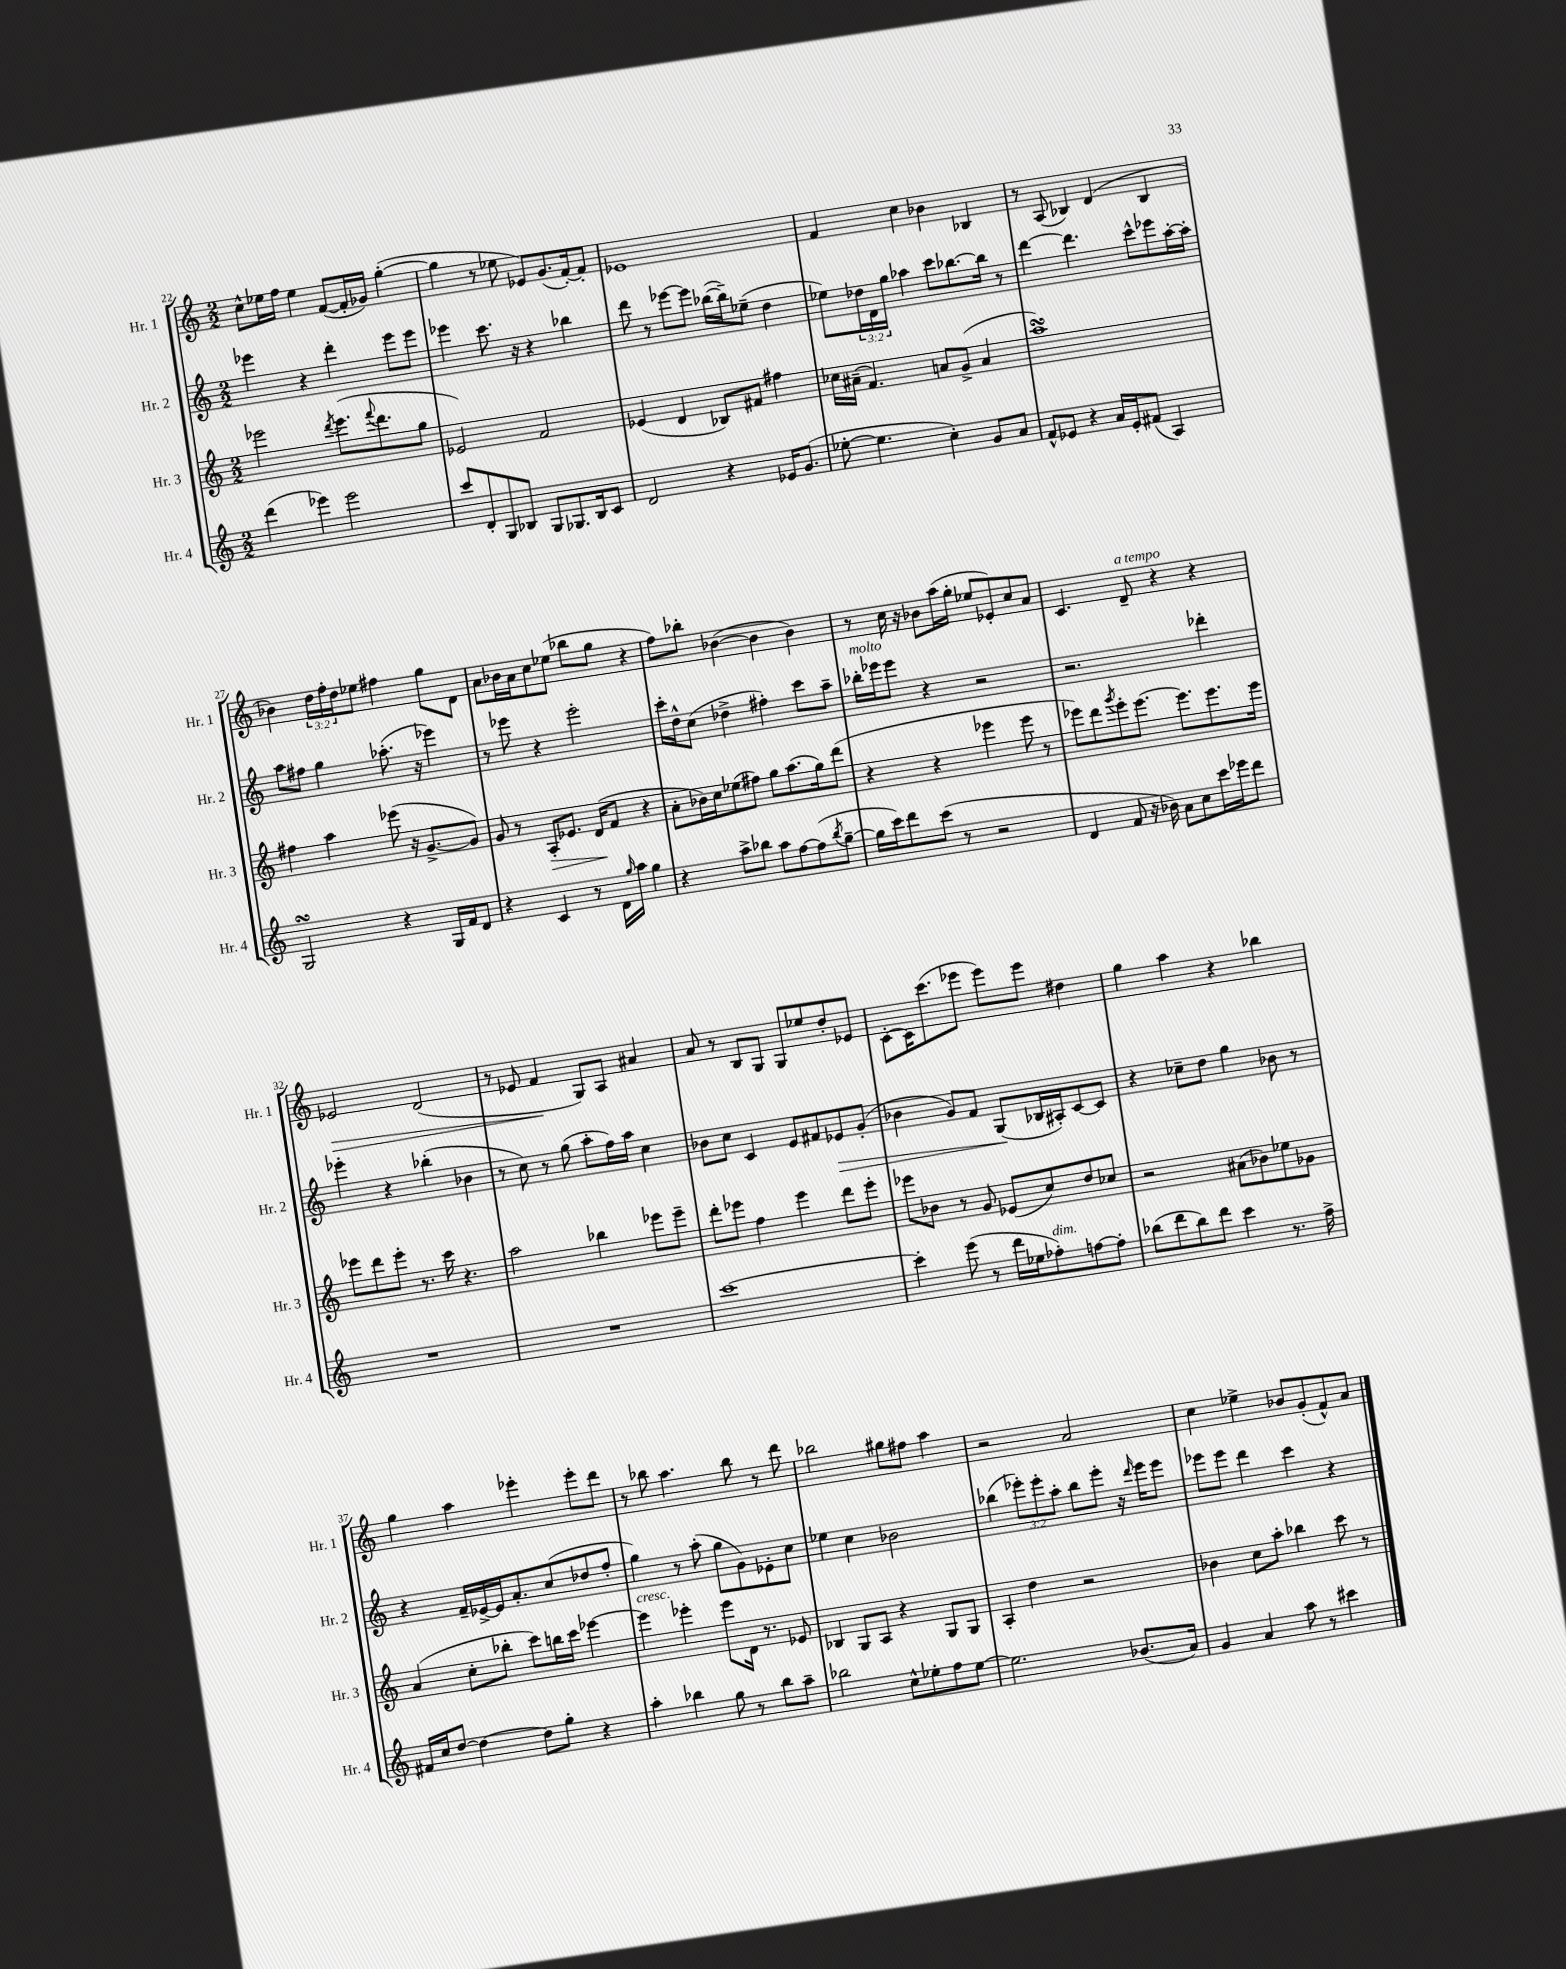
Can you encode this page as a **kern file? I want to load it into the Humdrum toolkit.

**kern	**kern	**kern	**kern
*staff4	*staff3	*staff2	*staff1
*clefG2	*clefG2	*clefG2	*clefG2
*k[]	*k[]	*k[]	*k[]
*M2/2	*M2/2	*M2/2	*M2/2
(4ddd	2eee-	4eee-	8cc^^
.	.	.	16ee-
.	.	.	16ff
4eee-)	.	4r	4ee-
.	8qddd	.	.
2eee-	(8.eee-	4ddd'	([8f
.	.	.	16f']
.	8qqfff	.	.
.	8.ddd	.	16g-)
.	.	8eee-	([4gg'
.	8gg	8eee-	.
=	=	=	=
8ccc	2e-)	4eee-	4gg]
8d'	.	.	.
8G	.	8.ccc	8r
8B-	.	.	8ee-
.	.	16r	.
8G	2f	4r	8e-)
8.G-	.	.	(8.g
.	.	4bb-	.
16B-	.	.	[16f')
8c	.	.	8f']
=	=	=	=
2d	(4e-	8ddd	1e-
.	.	8r	.
.	4d	[8eee-	.
.	.	8eee-]	.
4r	8B-)	([16bb-	.
.	.	16bb-~])	.
.	8f#	(8ee-~	.
16e-	4ff#	4dd	.
(8.g	.	.	.
=	=	=	=
[8ee-'	16cc-	8ee-)	4f
.	(16a#~	.	.
4.ee-]	4.f)	24dd-	.
.	.	24d	.
.	.	24gg	.
.	.	4aa-	4cc
4cc')	8a	8ccc	4b-
.	(8g^	[8.bb-	.
8g	4a	.	4B-
.	.	16bb-]	.
8a	.	8r	.
=	=	=	=
8f^^	1aa)	[4ddd	8r
8e-	.	.	(8A
4r	.	4.ddd]	4B-)
16a	.	.	(4d
16e-'	.	.	.
(8f#	.	8ccc^^	.
4A)	.	8eee-	4B-
.	.	[16aa'	.
.	.	16aa']	.
=	=	=	=
2G	4ff#	8aa	4b-)
.	.	8ff#	.
.	4aa	4gg	24dd
.	.	.	24ff'
.	.	.	24dd
.	.	.	8ee-
4r	(8eee-	(8.aa-'	4ff#
.	16r	.	.
.	[8.g^	16r	.
16G	.	4eee-)	8gg
16f	.	.	.
8d	8g])	.	8d
=	=	=	=
4r	8g	8r	8a
.	8r	8eee-	16b-
.	.	.	16a
4c	8A'	4r	8cc
.	8.e-	.	(8ee-
8r	.	2eee-'	8bb-
.	(16d	.	.
16d	8f	.	8gg
16qqgg	.	.	.
16aa	.	.	.
4gg	4r	.	4r
=	=	=	=
4r	8a'	16ccc'	8ff)
.	.	16dd^^	.
.	16b-)	(8cc	8bb-'
.	16cc	.	.
8aa^	(8ee-	4dd-^	([4b-
8bb-	8ff#)	.	.
8aa	8gg	4ff#')	4b-]
[8ff	(8.aa	.	.
(8ff]	.	8ccc	4b-)
.	16gg)	.	.
8qbb-	.	.	.
[8gg~	(8ddd	8aa~	.
=	=	=	=
16gg]	4r	16bb-'	8r
16ccc)	.	16eee-	.
8ddd	.	8eee-	16cc
.	.	.	16r
(8ccc	4r	4r	8b-
8r	.	.	(16aa
.	.	.	16gg'
2r	4eee-	2r	8ee-
.	.	.	8e-')
.	8eee-	.	8cc
.	8r	.	8a
=	=	=	=
4d	8eee-)	2.r	4.c
.	8ddd	.	.
.	8qggg	.	.
8f	8eee-'	.	.
16r	[8.eee-	.	8d~
16b-)	.	.	.
8a	.	.	4r
.	8.eee-]	.	.
8cc	.	.	.
16ccc	8.eee-	4ddd-'	4r
16eee-	.	.	.
8ddd	.	.	.
.	16eee-	.	.
=	=	=	=
1r	8eee-	4eee-'	2e-
.	8ddd	.	.
.	8eee-'	4r	.
.	8.r	.	.
.	.	(4bb-'	(2d
.	16ccc	.	.
.	4.r	.	.
.	.	4b-	.
=	=	=	=
1r	2aa	8r	8r
.	.	8cc)	8e-
.	.	8r	4f
.	.	(8gg	.
.	4bb-	8aa'	8G)
.	.	16ff)	8A
.	.	16aa	.
.	8eee-	4cc	4a#
.	8eee-~	.	.
=	=	=	=
[1ccc	8ddd'	8b-	8a
.	8eee-	8cc	8r
.	4ff	4c	8B
.	.	.	8G
.	4eee-	8e	8G
.	.	8f#	8ee-
.	8ddd	8e-	8dd'
.	8eee-'	(8g'	8e-
=	=	=	=
4ccc']	8eee-	4b-	[8c'
.	8b-	.	16c]
.	.	.	(8.ccc
(8eee	8r	8g)	.
8r	8g	8f	8eee-
16ddd	(8e-	(8G	8eee-)
16ee-	.	.	.
8ff-')	8cc)	16B-	8eee-
.	.	16A#')	.
[8ff	8dd	[8c	4dd#
8ff']	8cc-	8c]	.
=	=	=	=
(8bb-	2r	4r	4gg
8ddd	.	.	.
8bb-)	.	8cc-~	4aa
8ddd	.	8dd	.
4ccc	(8a#	4gg	4r
.	8b-)	.	.
8.r	8ee-	8b-	4bb-
.	8g-	8r	.
16ff^	.	.	.
=	=	=	=
16f#	(4a	4r	4gg
16cc	.	.	.
[8dd	.	.	.
4dd_	8cc'	16f~	4aa
.	.	[16e-^	.
.	8bb-'	16e-]	.
.	.	8.a'	.
8dd]	8ccc)	.	4eee-'
8gg'	16bb	(8cc	.
.	16ccc	.	.
4r	[4eee-	8dd-	8eee-'
.	.	8ff'	8ddd
=	=	=	=
4aa'	4eee-]	4gg)	8r
.	.	.	8bb-
4bb-	4eee-'	8r	4.aa
.	.	(8aa'	.
8gg	8eee-	8gg	.
8r	16d	8g)	8bb-
.	8.r	.	.
8bb-	.	8e-'	8r
8aa~	8e-	8cc	8ddd
=	=	=	=
2bb-	4B-	4ee-	2bb-
.	8G	4cc	.
.	8A	.	.
8cc^^	4r	2b-	8gg#
8ee-'	.	.	8ff#
8ff	8G	.	4aa
[8ee-	8G	.	.
=	=	=	=
2.ee-]	4A'	(4bb-	2r
.	4dd	12eee-')	.
.	.	12eee-'	.
.	.	12aa'	.
.	2r	8bb-	2a
.	.	8eee-'	.
(8.b-	.	16r	.
.	.	16qqddd	.
.	.	16eee-	.
.	.	8eee-	.
16a)	.	.	.
=	=	=	=
4g	4b-	8eee-	4cc
.	.	8eee-	.
4a	8cc	4ddd	4ee-^
.	8aa'	.	.
8aa	4bb-	4ccc	8b-
8r	.	.	(8g'
4ccc#	8ccc	4r	8f^^)
.	8r	.	8a
==	==	==	==
*-	*-	*-	*-
